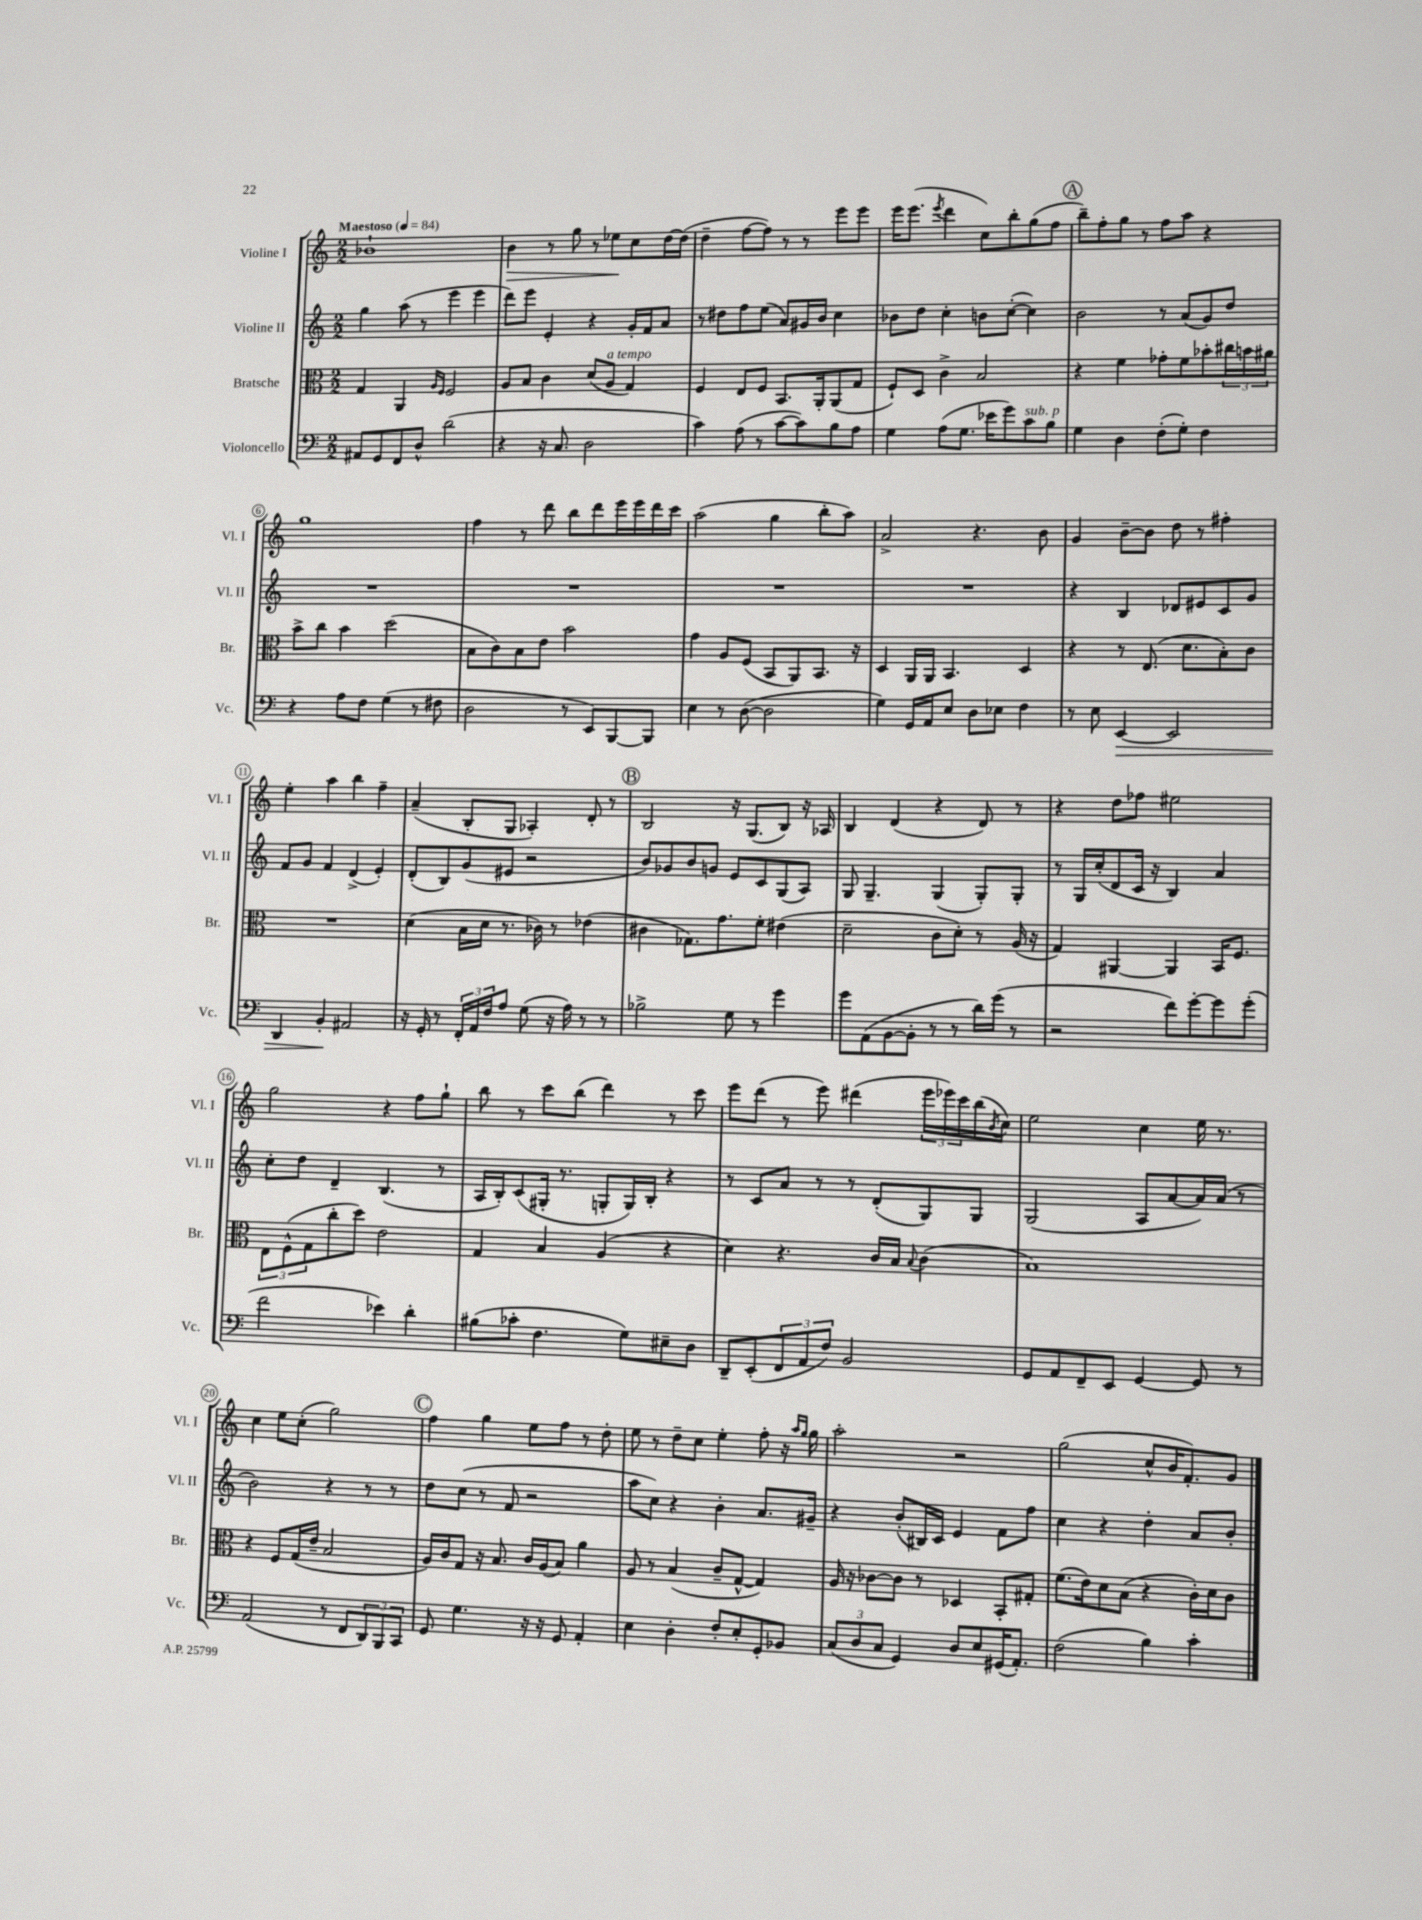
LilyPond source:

<<
\new StaffGroup <<
\new Staff = "s0" \with { instrumentName = "Violine I" shortInstrumentName = "Vl. I" } {
    \clef treble \key c \major \numericTimeSignature \time 2/2 \tempo "Maestoso" 4 = 84
    bes'1-! |
    b'4\> r8 g''8 r8 ees''8\! c''8 d''16~ d''16( |
    d''4-- f''8~ f''8) r8 r8 e'''8 e'''8 |
    e'''16 e'''8.( \acciaccatura { e'''8 } d'''4 c''8) b''8-. g''8( f''8 |
    \mark \markup { \circle "A" } b''8--) f''8-. g''8 r8 f''8 a''8 r4 |
    g''1 |
    f''4 r8 d'''8 b''8 d'''8 e'''16 e'''16 d'''16 c'''16 |
    a''2( g''4 b''8-. a''8) |
    a'2-> r4. b'8 |
    g'4 b'8~-- b'8 d''8 r8 fis''4-. |
    e''4-. a''4 b''4 f''4-- |
    a'4--( b8-. g8 aes4-.) d'8-. r8 |
    \mark \markup { \circle "B" } b2 r16 g8.( b8) r16 aes16 |
    b4 d'4( r4 d'8) r8 |
    r4 d''8 fes''8 eis''2 |
    g''2 r4 f''8 g''8-! |
    b''8 r8 c'''8 b''8( d'''4) r8 c'''8 |
    e'''8 d'''8( r8 e'''8) dis'''4( \tuplet 3/2 { e'''16 ees'''16) c'''16 } b''16( \acciaccatura { b'8 } c''16) |
    e''2 c''4 e''16 r8. |
    c''4 e''8 c''8-.( g''2) |
    \mark \markup { \circle "C" } f''4 g''4 e''8 f''8 r8 d''8-. |
    e''8 r8 d''8-- c''8 e''4-. f''8-. r16 \grace { a''16 g''16 } g''16 |
    a''2-. r2 |
    g''2( c''8-^ b'16 f'8.-.) g'8 \bar "|." |
}
\new Staff = "s1" \with { instrumentName = "Violine II" shortInstrumentName = "Vl. II" } {
    \clef treble \key c \major \numericTimeSignature \time 2/2
    g''4 a''8( r8 e'''4 e'''4 |
    d'''8) e'''8 e'4-. r4 g'16-. f'16 a'8 |
    r8 dis''8 f''8 e''8( a'8) gis'16 b'16 c''4 |
    bes'8 d''8 c''4-. b'8 c''8~-.( c''4) |
    \mark \markup { \circle "A" } b'2 r8 a'8( g'8) d''8 |
    R1 |
    R1 |
    R1 |
    R1 |
    r4 b4 des'8 eis'8 c'8 g'8 |
    f'8 g'8 f'4 d'4->( e'4-.) |
    d'8-.( b8) g'8( eis'8 r2 |
    \mark \markup { \circle "B" } b'8) ges'8 b'8 g'8 e'8 c'8 g8( a8) |
    g8 g4.-- g4( g8-.) g8-. |
    r8 g16 c''16-.( d'8 c'16 r16 b4) a'4 |
    c''8-. d''8 d'4-- b4.( r8 |
    a16 b16-.) c'8( gis16-. r8. g8-. g16) b16-. r4 |
    r8 c'8 a'8 r8 r8 d'8-.( g8) g8 |
    g2( a8 a'8~ a'16) a'16( r8 |
    b'2) r4 r8 r8 |
    \mark \markup { \circle "C" } d''8 c''8( r8 f'8 r2 |
    a''8 c''8) r4 b'4-. a'8. gis'16-- |
    r4 b'8-.( bis16) c'16 e'4 f'8 f''8 |
    c''4 r4 d''4-. a'8 b'8-. \bar "|." |
}
\new Staff = "s2" \with { instrumentName = "Bratsche" shortInstrumentName = "Br." } {
    \clef alto \key c \major \numericTimeSignature \time 2/2
    g4 a,4 \grace { a16 f16 } f2 |
    a8 b8 c'4 d'8( a8^\markup { \italic "a tempo" } g4) |
    f4 e8 f8 b,8. a,16-. a,8( g8 |
    f8-!) d8 c'4-> b2 |
    \mark \markup { \circle "A" } r4 f'4 ges'8-. f'8 bes'8-. \tuplet 3/2 { cis''16 b'16 ais'16 } |
    b'8-> c''8 b'4 d''2( |
    b8 c'8) b8 e'8 b'2 |
    g'4 a8 f8( b,8 a,8) b,8. r16 |
    d4 a,16 a,16 b,4. d4 |
    r4 r8 e8.( d'8. b8-.) c'8 |
    R1 |
    d'4( b16 d'16 r8. ces'16) r8 ees'4( |
    \mark \markup { \circle "B" } cis'4 ges8.) g'8. f'8-. eis'4( |
    d'2-- c'8 d'8-.) r8 a16( r16 |
    g4) ais,4~ ais,4 b,16 f8. |
    \tuplet 3/2 { e8 f8-^( g8 } c''8-. d''8) e'2 |
    g4 b4 a4( r4 |
    d'4) r4. c'16 b16 \appoggiatura { b8 } c'4( |
    b1) |
    r4 f8 g16( e'16-- b2 |
    \mark \markup { \circle "C" } a16) c'16 g8 r16 b8. c'16 a16( b8) a'4 |
    a8 r8 b4( c'8-- g8~-^ g4) |
    a16 r16 ces'8~ ces'8 r8 des4 b,8-. gis8-. |
    f'8.( e'16) d'8 b8( r4 c'16-.) d'16 c'8 \bar "|." |
}
\new Staff = "s3" \with { instrumentName = "Violoncello" shortInstrumentName = "Vc." } {
    \clef bass \key c \major \numericTimeSignature \time 2/2
    ais,8 g,8 f,8 d8-^ d'2( |
    r4 r16 c8. d2 |
    c'4) a8( r8 c'8~ c'8) b8 a8 |
    g4 a8( g8. ees'16 g'8) c'8^\markup { \italic "sub. p" } b8 |
    \mark \markup { \circle "A" } g4 d4 f8-.( g8-.) f4 |
    r4 a8 f8 g4( r8 fis8 |
    d2 r8 e,8) b,,8~ b,,8 |
    e4 r8 d8~( d2 |
    g4) g,16 a,16 e8 d8 ees8 f4 |
    r8 e8 e,4~\> e,2 |
    d,4 b,4-.\! ais,2 |
    r16 g,16-. r8 \tuplet 3/2 { f,16-. a,16 f16 } a8 g8( r16 a16) r8 r8 |
    \mark \markup { \circle "B" } bes2-> g8 r8 g'4 |
    g'8 a,8( b,8~ b,8-. r8 r8 d'16) g'16( r8 |
    r2 f'8) g'8~-. g'8 g'8-.( |
    f'2 ees'4) d'4-. |
    bis8( ces'8-. f4. g8) eis8-- d8 |
    d,8-- e,8-.( \tuplet 3/2 { f,8 a,8 f8) } b,2 |
    g,8 a,8 f,8-- e,8 g,4~ g,8 r8 |
    a,2( r8 f,8 \tuplet 3/2 { d,8) b,,8 c,8 } |
    \mark \markup { \circle "C" } g,8 g4. r16 r16 g,8 a,4-. |
    e4 d4-. f8-. e8-. g,8-. bes,8 |
    \tuplet 3/2 { c8( d8 c8 } g,4) d8 e8 gis,16( a,8.-.) |
    f2( b4) c'4-. \bar "|." |
}
>>
>>
\layout { \context { \Score \override BarNumber.stencil = #(make-stencil-circler 0.1 0.3 ly:text-interface::print) } }
